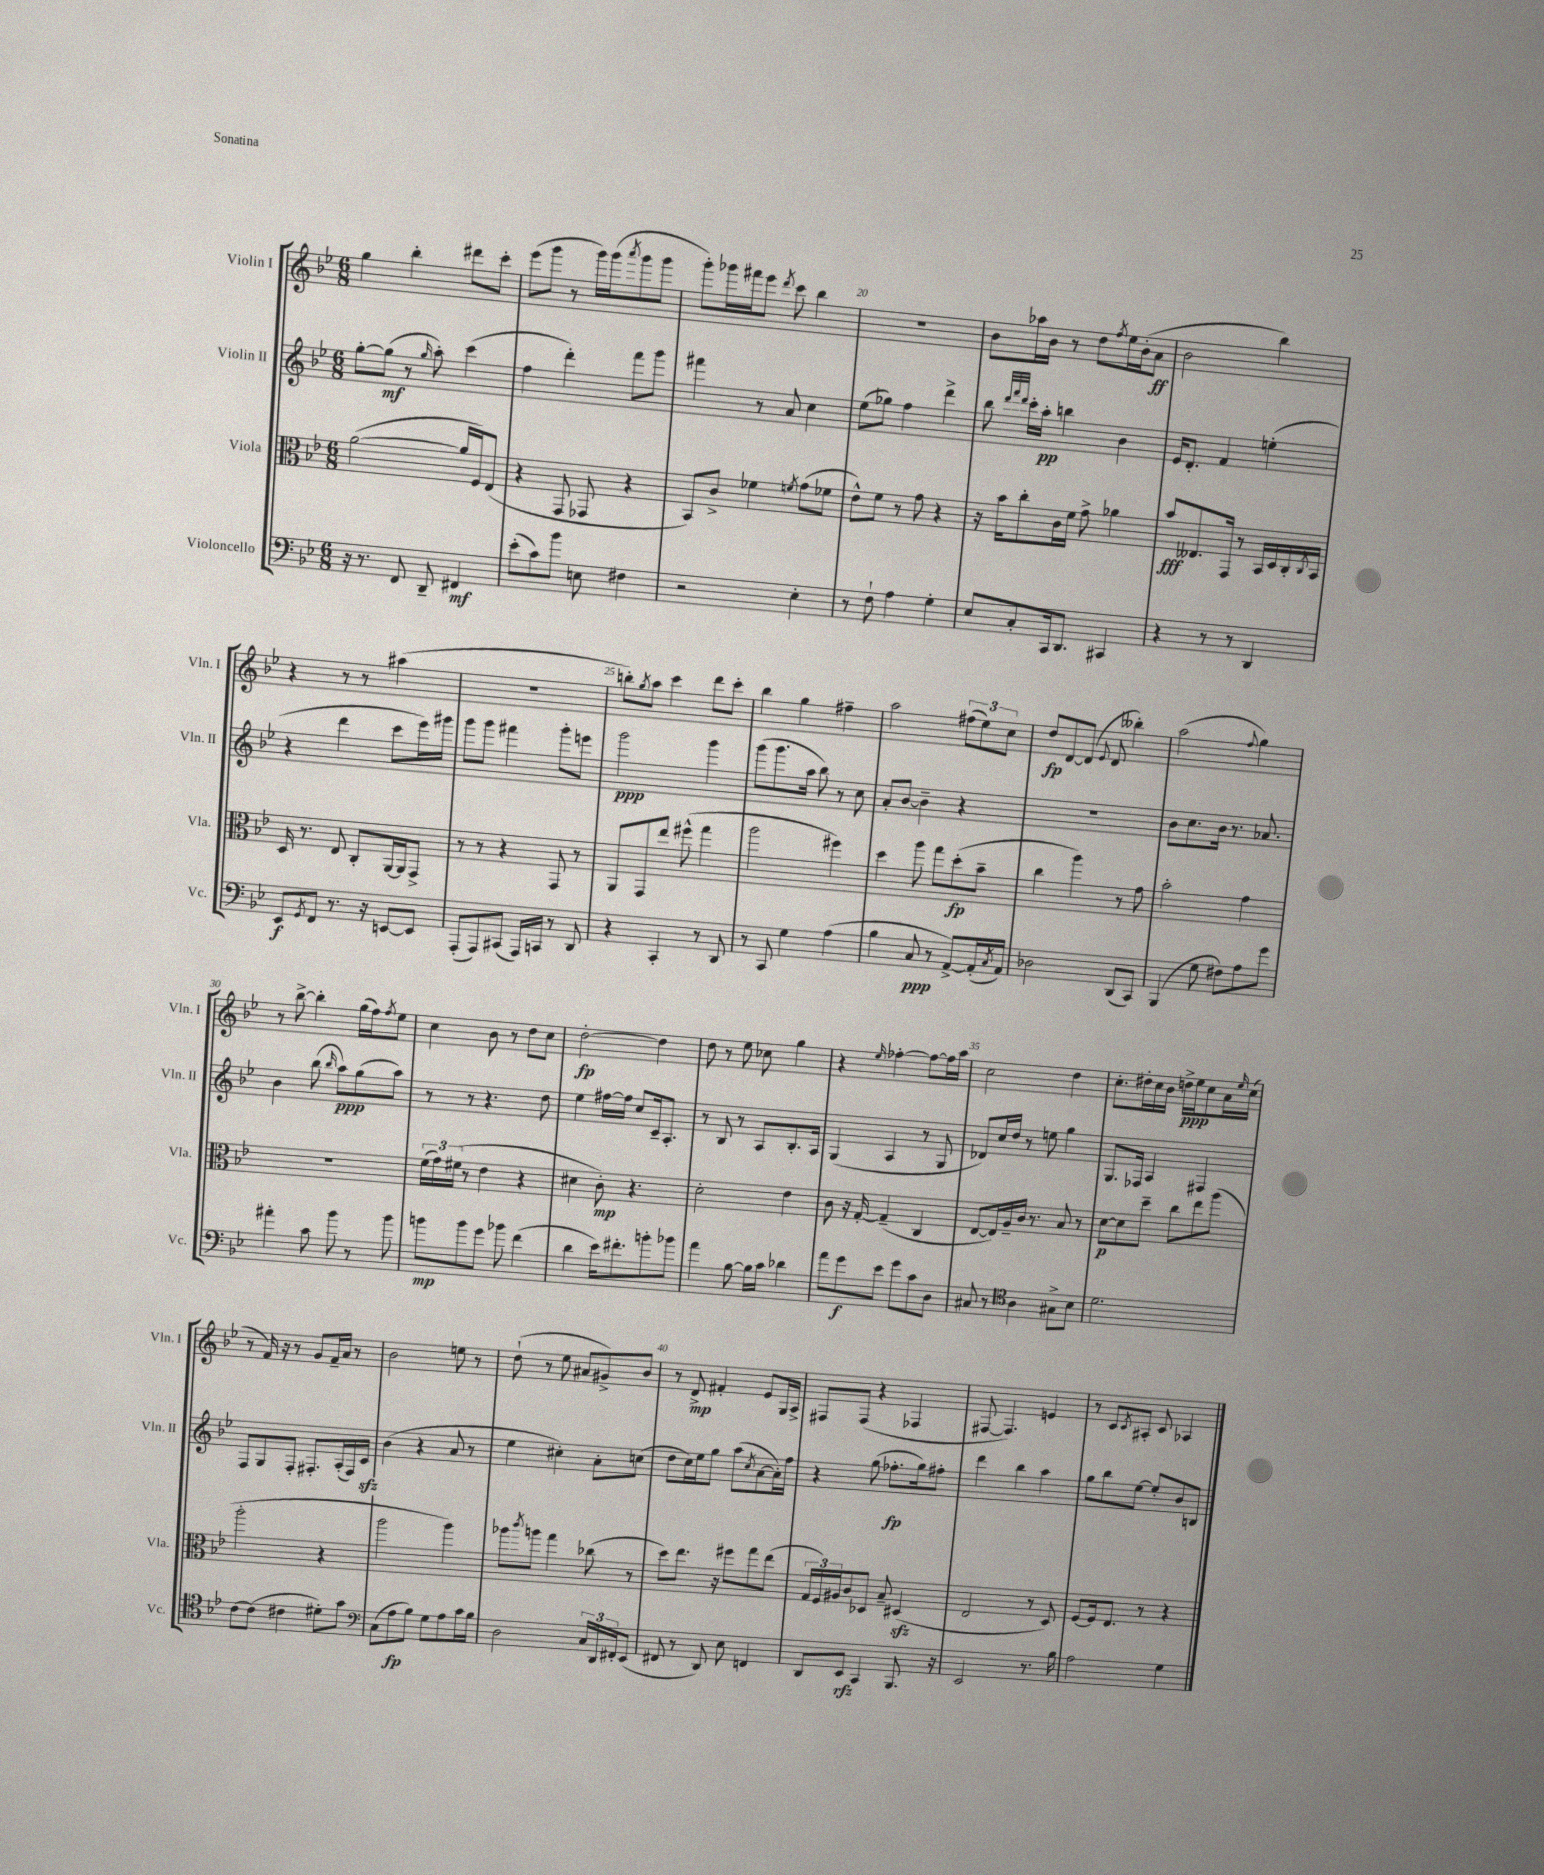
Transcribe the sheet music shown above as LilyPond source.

<<
\new StaffGroup <<
\new Staff = "s0" \with { instrumentName = "Violin I" shortInstrumentName = "Vln. I" } {
    \clef treble \key bes \major \numericTimeSignature \time 6/8
    g''4 bes''4-. dis'''8 c'''8-. |
    ees'''8( g'''8 r8 g'''16) g'''16( \acciaccatura { a'''8 } g'''8 g'''8 |
    g'''8-.) ges'''16 fis'''16 ees'''8 \acciaccatura { d'''8 } c'''8 bes''4 |
    R2. |
    bes'8 aes''16 bes'16 r8 d''8 \acciaccatura { f''8 } ees''16 bes'16-.( a'8\ff |
    bes'2 bes''4) |
    r4 r8 r8 ais''4( |
    R2. |
    b''8-.) \acciaccatura { g''8 } a''8 c'''4 d'''8 c'''8-. |
    bes''4 g''4 fis''4-- |
    a''2 \tuplet 3/2 { fis''8( ees''8) c''8 } |
    d''8\fp d'8~ d'8( \appoggiatura { ees'8 } d'8 beses''4-.) |
    a''2( \appoggiatura { f''8 } g''4) |
    r8 bes''8~-> bes''4-. g''16( f''16) \acciaccatura { f''8 } ees''8 |
    c''4 bes'8 r8 d''8 c''8 |
    d''2~-.\fp d''4 |
    d''8 r8 ees''8 ces''8 g''4 |
    r4 \grace { ees''16 } fes''4~-. fes''8~ fes''16 a''16 |
    c''2 d''4 |
    c''8.-. dis''16-. c''16 bes'16 d''16->\ppp ees''16 c''8 a'16 \grace { ees''16 } c''16( |
    r8 f'16) r16 r8 g'8 f'16-- a'16 r8 |
    bes'2 e''8 r8 |
    d''8-!( r8 ees''8 ais'8 gis'8->) bes'8 |
    r8 d'8->\mp fis'4-. ees'8 g16 a16-> |
    fis8 fis8( r4 fes4 |
    fis8~ fis4.) e'4 |
    r8 c'8 \acciaccatura { c'8 } ais8-. c'8 aes4 \bar "|." |
}
\new Staff = "s1" \with { instrumentName = "Violin II" shortInstrumentName = "Vln. II" } {
    \clef treble \key bes \major \numericTimeSignature \time 6/8
    g''8~-. g''8\mf( r8 \grace { g''16 } a''8-.) c'''4( |
    f''4 d'''4-.) f'''8 g'''8 |
    fis'''4 r8 a'8 c''4 |
    ees''8( ges''8) f''4 d'''4-> |
    bes''8 \grace { d'''32 f'''32 d'''32 } c'''16-. a''16-.\pp b''4 bes'4 |
    ees'16 d'8.-. f'4 e''4-.( |
    r4 d'''4 c'''8 ees'''16) gis'''16 |
    g'''8 g'''8 fis'''4 g'''8-. e'''8 |
    g'''2\ppp g'''4 |
    g'''8( g'''8. a''16 bes''8) r8 c''8 |
    a'8-. bes'8~ bes'4-- r4 |
    R2. |
    bes'8 c''8. bes'16 r8. aes'8. |
    bes'4 bes''8( \grace { bes''16 } a''8\ppp) g''8( a''8) |
    r8 r8 r4. d''8 |
    ees''4 fis''16~ fis''16 c''8 c'16-- a8.-. |
    r8 bes8 r8 a8 bes8.-. a16 |
    g4( a4 r8 g8 |
    des'8) c''16 d''16 r8 e''8 g''4 |
    g8. fes16 a4 fis4 |
    f8 g8 f8-. fis8.-. a16-.( fis16) c'16\sfz |
    bes'4( r4 a'8 r8 |
    ees''4 cis''4-.) a'8-. c''8( |
    d''8 c''16) ees''16 g''8 a''8( \acciaccatura { c''8 } a'8~ a'16-.) f''16 |
    r4 g''8( fes''8.-.\fp g''16) fis''8-. |
    d'''4 bes''4 a''4 |
    g''8 bes''8 ees''8~ ees''8-. bes'8 b8 \bar "|." |
}
\new Staff = "s2" \with { instrumentName = "Viola" shortInstrumentName = "Vla." } {
    \clef alto \key bes \major \numericTimeSignature \time 6/8
    a'2~( a'16 f16) ees8( |
    r4 g,8 ges,8 r4 |
    bes,8) c'8-> fes'4 \acciaccatura { f'8 } g'8( fes'8 |
    ees'8-^) f'8 r8 g'8 r4 |
    r16 bes'16 c''8-. c'16 f'16 g'8-> aes'4 |
    bes'8\fff eeses8. g,16 r8 bes,16 d16 c16-. \acciaccatura { c8 } bes,16 |
    d16 r8. ees8 c8-. a,16~ a,16 g,8-> |
    r8 r8 r4 g,8 r8 |
    a,8 g,8 ees''8 fis''8-^( g''4 |
    a''2 fis''4) |
    d''4 a''8 g''8 d''8-.\fp( bes'8-- |
    c''4 a''4) r8 g'8 |
    bes'2-. g'4 |
    R2. |
    \tuplet 3/2 { f'16( g'16) fis'16( } r8 ees'4 r4 |
    dis'4 c'8-.\mp) r4. |
    d'2-. ees'4 |
    c'8 r16 g16~-. g4--( c4 |
    ees8~ ees16) a16-- c'16 r8. bes8 r8 |
    d'8~\p d'8 d''8-- c''8 ees''8 a''8( |
    a''2-. r4 |
    a''2 a''4) |
    aes''8 \acciaccatura { c'''8 } a''8 g''4 ces''8( r8 |
    d''8) ees''8. r16 fis''8 g''8 ees''8( |
    \tuplet 3/2 { g16 f16) ais16 } c'8 des8 bes8-- dis4\sfz( |
    ees2 r8 d8) |
    f8~ f16 ees8. r8 r4 \bar "|." |
}
\new Staff = "s3" \with { instrumentName = "Violoncello" shortInstrumentName = "Vc." } {
    \clef bass \key bes \major \numericTimeSignature \time 6/8
    r16 r8. f,8 d,8-- fis,4\mf |
    ees'8-.( c'8) bes'8 e8 fis4 |
    r2 ees4-. |
    r8 f8-! a4 g4-. |
    ees8 c8-. c,16 d,8. cis,4 |
    r4 r8 r8 d,4 |
    ees,8\f \acciaccatura { g,8 } f,8 r8. r16 e,8~ e,8 |
    a,,8-.( a,,8) cis,8( a,,16) c,16 r8 d,8 |
    r4 c,4-. r8 d,8 |
    r8 c,8 g4 a4( |
    bes4 c8\ppp r8 a,8~->) a,16-.( \acciaccatura { c8 } a,16) |
    des2 d,8( c,8) |
    bes,,4( g8 fis8) a8 g'8 |
    ais'4-. c'8 bes'8 r8 bes'8 |
    b'8\mp b'8 g'8 bes'8 f'4( |
    d'4 ees'16) fis'8.-. b'8-. bes'8 |
    a'4 bes8~ bes16 c'16 des'4 |
    a'8 g'8\f ees'8 g'8 c'8 d8 |
    cis8 r8 \clef tenor a4 gis8-> bes8 |
    d'2. |
    c'8~ c'8( cis'4 dis'8-.) g'8 |
    \clef bass c8( a8\fp bes8) g8 a8 c'16 bes16 |
    d2 \tuplet 3/2 { c16 d,16 fis,16-. } ees,8( |
    fis,8 r8 d,8) ees8 f,4 |
    d,8 ees,8\rfz c,4 bes,,8. r16 |
    ees,2 r8. bes16 |
    a2 g4 \bar "|." |
}
>>
>>
\layout { \context { \Score currentBarNumber = #17 \override BarNumber.break-visibility = ##(#f #t #t) barNumberVisibility = #(every-nth-bar-number-visible 5) } }
